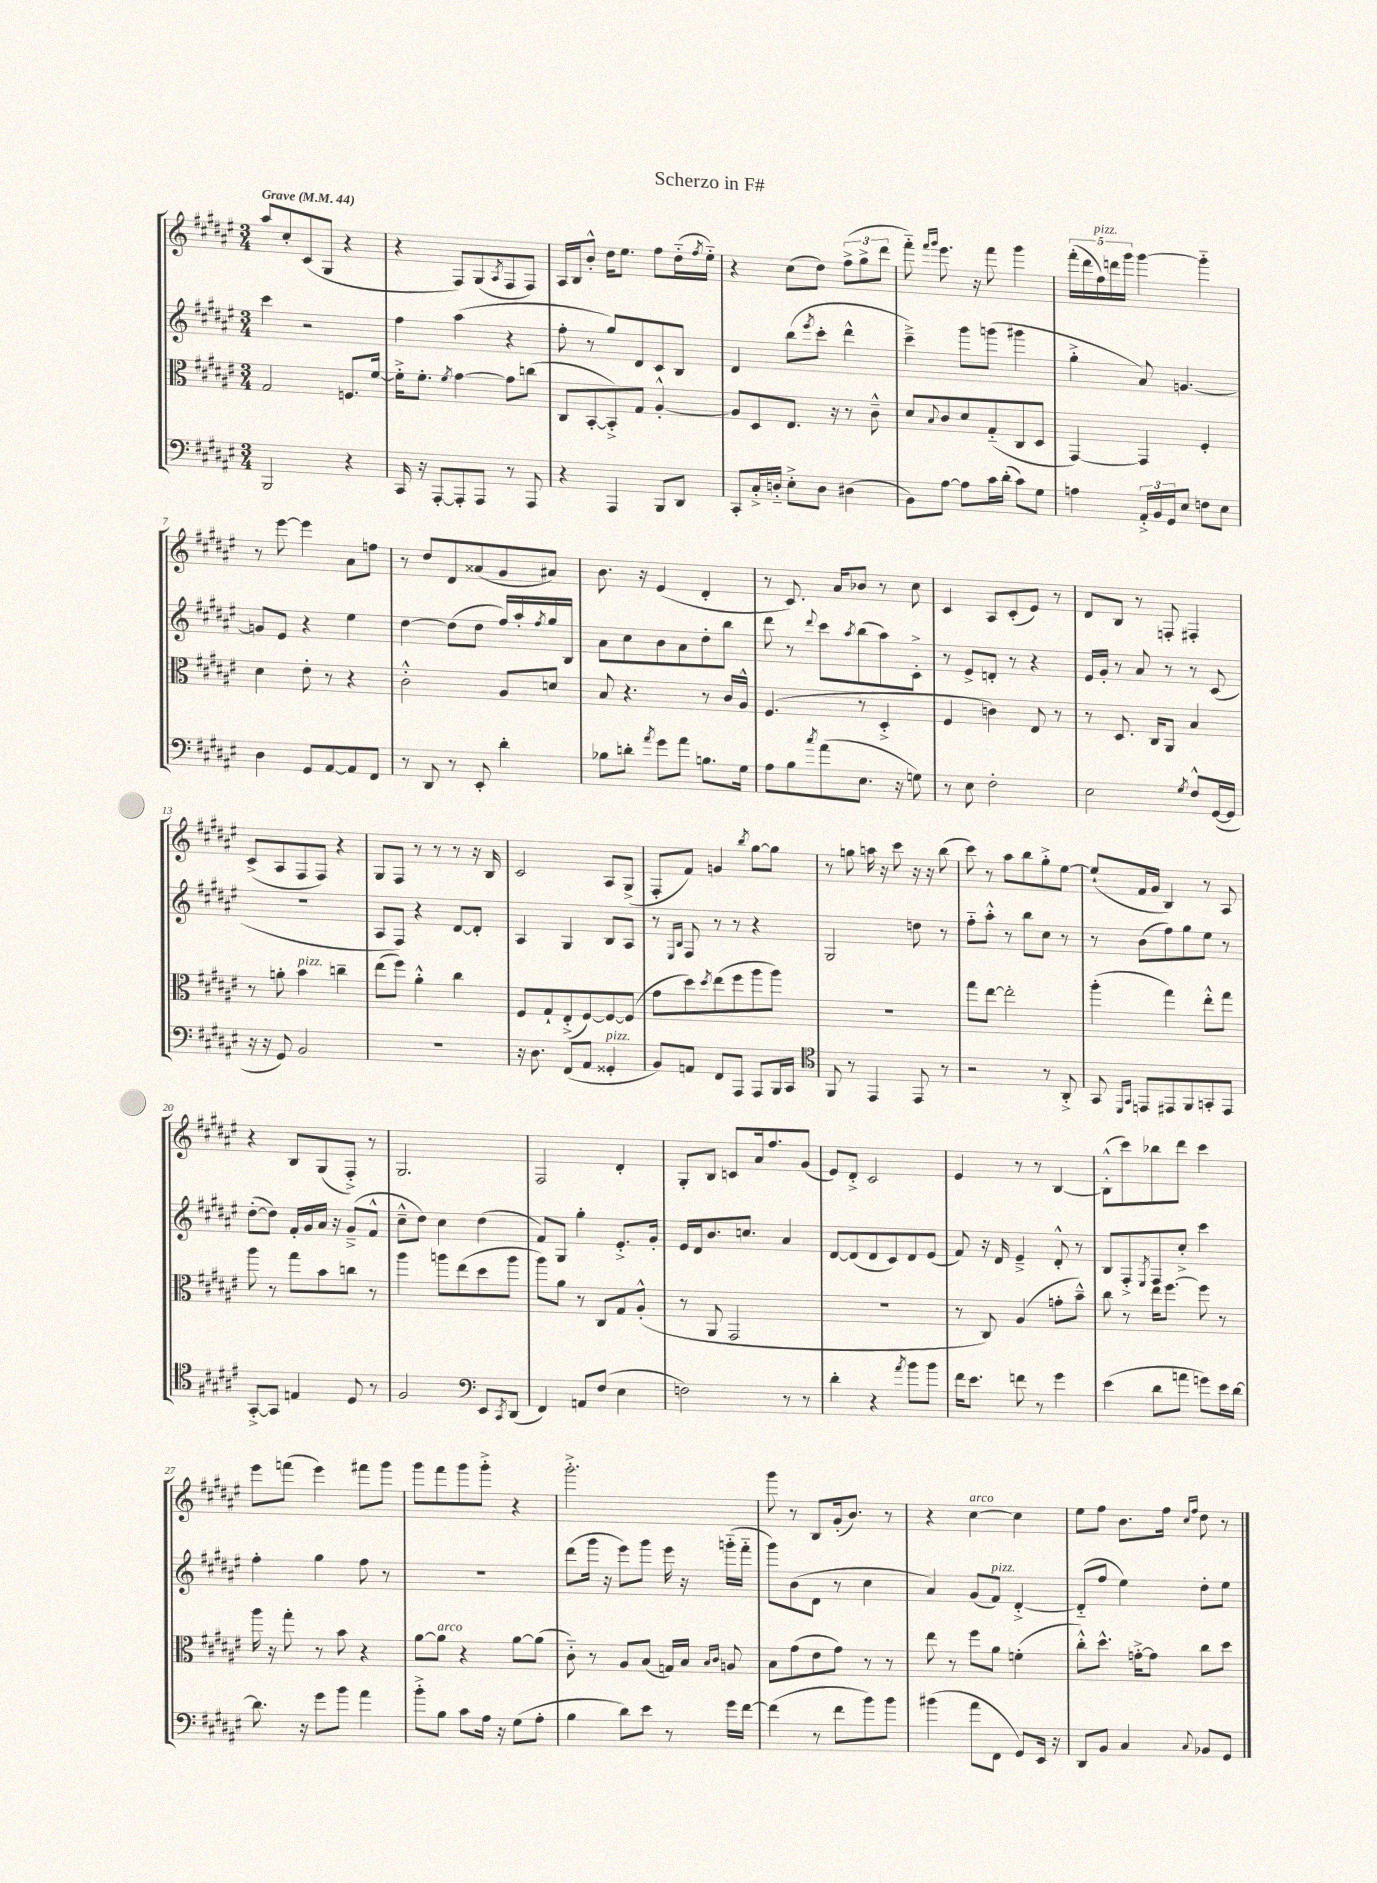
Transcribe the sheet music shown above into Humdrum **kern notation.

**kern	**kern	**kern	**kern
*staff4	*staff3	*staff2	*staff1
*clefF4	*clefC3	*clefG2	*clefG2
*k[f#c#g#d#a#e#]	*k[f#c#g#d#a#e#]	*k[f#c#g#d#a#e#]	*k[f#c#g#d#a#e#]
*M3/4	*M3/4	*M3/4	*M3/4
*MM44	*MM44	*MM44	*MM44
2BBB	2G#	4ccc#	8aa#
.	.	.	8cc#'
.	.	2r	(8c#
.	.	.	8G#
4r	8.F	.	4r
.	[16f#	.	.
=	=	=	=
16CC#	16f#'^]	4ff#	4r
16r	8.f#'	.	.
[8AAA#'	.	.	.
.	8qf#	.	.
8AAA#']	[4g#	(4aa#	8F#)
8AAA#	.	.	(8G#
.	.	.	8qA#
8r	8g#]	4r	8F#
8AAA#	(8cc	.	8F#)
=	=	=	=
4r	8C#	8ff#'	16A#
.	.	.	16B
.	[8BB'	8r	8b'^^
4AAA#	8BB'^])	8gg#)	16dd#
.	.	.	8.ee#
.	8G#	8d#	.
8BBB	[4A#'^^	8c#	8ff#
8DD#	.	8B	(16dd#'~
.	.	.	8qff#
.	.	.	16ee#'~)
=	=	=	=
8CC#'	8A#]	4d#	4r
16C#'^	8D#	.	.
16D'~	.	.	.
8E#'^	8.E#	(8bb	(8cc#
.	.	8qeee#	.
8D	.	8ccc#'	8dd#)
.	16r	.	.
(4D#	8r	4ddd#^^	(12ff#^
.	.	.	12gg#^
.	8c#~^^	.	.
.	.	.	12ddd#
=	=	=	=
8BB)	8d#	4ccc#~^)	8fff#'~)
.	.	.	16qqfff#
.	8qqB	.	16qqggg#
[8A#	8c#	.	8.eee#
8A#]	8d#	8ggg#	.
.	.	.	16r
16c#	(8G#'~	(8ggg	8fff#
(16d#'	.	.	.
8c#)	8C#	4ggg#	4ggg#
8G#	8D#	.	.
=	=	=	=
4A	[4GG#)	4gg#'^	(20fff#'
.	.	.	20ddd#
.	.	.	20ff#)
.	.	.	20ddd
.	.	.	20ggg#
24AA#'^	4GG#]	8a#)	[4ggg#
24BB	.	.	.
24GG#	.	.	.
8E#	.	[4.g	.
8F	4F#'	.	4ggg#'~]
8E#	.	.	.
=	=	=	=
4D#	4d#	8g]	8r
.	.	8e#	[8eee#
8GG#	8e#'	4r	4eee#]
[8AA#	8r	.	.
8AA#]	4r	4ee#	8a#
8FF#	.	.	8ff
=	=	=	=
8r	2c#'^^	[4dd#	8r
8DD#	.	.	8dd#
8r	.	(8dd#]	8d#
8EE#'	.	8dd#	(8a##
4d#'	8A#	16ff#)	8g#
.	.	16aa#'	.
.	.	8qff#	.
.	8d	16gg#	8a#)
.	.	16B	.
=	=	=	=
8B-	8B	8a#	8.b
8d'	4.r	8cc#	.
.	.	.	16r
8qa#	.	.	.
8g#	.	8b	(4e#
8a#	.	8a#	.
8.B	8r	8dd#'	4d#'
.	16c#	8bb	.
16G#	16A#^^	.	.
=	=	=	=
8A#	(4.F#	8ddd#	8r
8B	.	8r	8.c#)
8qcc#	.	8qqddd#	.
(8a#	.	8ccc#	.
.	.	.	16a#
.	.	8qaa#	.
8.E#	8r	(8bb	8b-
.	4D#'^	8aa#)	8r
16r	.	.	.
8G)	.	8c#'^	8cc#
=	=	=	=
8r	4F#	8r	4c#
8E#	.	8e#^	.
2F#'	4c)	8d'	8A#
.	.	8r	(8c#'
.	8E#	4r	8e#)
.	8r	.	8r
=	=	=	=
2E#	8r	16e#	8d#
.	.	16g#'	.
.	8.D#	8r	8B
.	.	8a#	8r
.	16C#	.	.
.	8AA#	8r	8F'
8qG#	.	.	.
8F#^^	4B	8r	4F#'
([16GG#	.	(8c#	.
16GG#]	.	.	.
=	=	=	=
16r	8r	2.r	(8c#^
16r	.	.	.
8GG#)	8a'	.	8A#
2BB	4b	.	8F#
.	.	.	8F#)
.	4cc~	.	4r
=	=	=	=
2.r	(8ee#	8A#	8G#
.	8ff#)	8F#)	8F#
.	4a#'^^	4r	8r
.	.	.	8r
.	4cc#	[8d#	8r
.	.	8d#']	16r
.	.	.	16B
=	=	=	=
16r	8F#	4A#	2c#
8.D#	.	.	.
.	8G#`	.	.
(8FF#	(8E#'^	4G#	.
8AA#	[8F#)	.	.
4GG##'	8F#_	8B	8A#
.	(8F#]	8A#	(8G#^
=	=	=	=
8BB)	8g#	8r	8F#'
.	.	16qqE#	.
.	.	16qqB	.
8AA	8dd#)	8F#	8f#)
.	8qdd#	.	.
8FF#	(8ee#	8r	4g
8AAA#	8ff#	8r	.
.	.	.	8qbb
8AAA#	8aa#	4r	[8gg#
16BBB	8aa#)	.	8gg#]
16CC#	.	.	.
=	=	=	=
*clefC4	*	*	*
8FF#	2.r	2G#	8r
8r	.	.	8gg
4EE#	.	.	16aa
.	.	.	16r
.	.	.	8ccc#
8EE#	.	8dd	16r
.	.	.	16r
8r	.	8r	(8bb
=	=	=	=
2r	8gg#	8ff#'~	8ccc#)
.	[8ee#	8aa#'^^	8r
.	2ee#']	8r	8aa#
.	.	8bb	8bb
8r	.	8cc#	8gg#'^
8AA#'^	.	8r	[8ee#
=	=	=	=
8GG#	(4aa#'	8r	(8ee#`]
16qqDD#	.	.	.
16qqGG#	.	.	.
8EE	.	(8b	16f#
.	.	.	16g#
8EE#	4gg#)	8ff#)	4B)
8FF#	.	8gg#	.
8GG'	8ee#'^^	8ee#	8r
8EE#	8gg#	8r	8A#
=	=	=	=
[8GG#'^	8aa#	([8dd#'	4r
8GG#]	8r	8dd#])	.
4E	8gg#	16f#'	8B
.	.	16g#	.
.	8b	16a#	(8G#
.	.	16r	.
8D#	8cc	(8g#~^	8F#'^)
8r	8r	8f#^^	8r
=	=	=	=
2F#	4aa#	8cc#~^^	2.G#
.	.	8dd#)	.
.	8aa	4cc#	.
.	(8ee#	.	.
*clefF4	*	*	*
8EE#	8dd#	(4dd#	.
8qCC#	.	.	.
(8DD#	8aa	.	.
=	=	=	=
4FF#)	8aa#)	8f#)	2F#
.	8a#	8G#	.
8AA	8r	4gg#'	.
(8F#	8C#	.	.
4E#	8G#	8.e#'^	4d#'
.	(8A#'^^	.	.
.	.	16g#'	.
=	=	=	=
2F)	8r	16e#	8G#'
.	.	16d#	.
.	8AA#	8.b	8B
.	2GG#	.	8c
.	.	8.cc	.
.	.	.	16a#
.	.	.	8.ff#
8r	.	4a#	.
8r	.	.	(8g#
=	=	=	=
4d#'	2.r	[8d#	8e#)
.	.	(8d#]	8d#'^
4r	.	8d#	2c#
.	.	8c#)	.
8qa#	.	.	.
8b	.	8d#	.
8b	.	(8e#	.
=	=	=	=
16f#	8r	8f#)	4e#
8.e#	.	.	.
.	8C#)	16r	.
.	.	16d#	.
8f	(4A#	4e#~^	8r
8r	.	.	8r
4g#	8g'	8d#'^^	[4B
.	8b~^^)	8r	.
=	=	=	=
(4e#	8cc#	8B	(8B'^^]
.	8r	8F#'^	8ccc#)
.	.	8qE#	.
8d#	16ee#	8F#	8bb-
.	[8.ff#	.	.
8a	.	8cc#'^	8ddd#
8g)	8ff#]	4ccc#	4ccc#
16e#	8r	.	.
[16d#	.	.	.
=	=	=	=
8.d#]	16aa#	4ff#'	8eee#
.	16r	.	.
.	8gg#'	.	(8fff
16r	.	.	.
8g#	8r	4gg#	4eee#)
8b	8b	.	.
4a#	4r	8ff#	8fff#
.	.	8r	8ggg#
=	=	=	=
8b'^	[8a#	2.r	8ggg#
8B	8a#]	.	8fff#
8c#	4r	.	8ggg#
16A#	.	.	8ggg#'^
16r	.	.	.
(8G#	[8a#	.	4r
8A#'	(8a#]	.	.
=	=	=	=
4B	8c#'~)	(8ddd#	2.ggg#'^
.	8r	16ggg#	.
.	.	16r	.
8d#)	8A#	8eee#)	.
8e#	(8B	8ggg#	.
8r	16G)	16eee#	.
.	16B	16r	.
.	16qqB	.	.
.	16qqc#	.	.
16g#	8A	(16ggg'~	.
[16f#	.	16fff#'~	.
=	=	=	=
(4f#]	8B	8ggg#)	8ggg#
.	(8g#	(8b	8r
8r	8e#	8d#	8B
8f#	8g#)	8r	(16g#'
.	.	.	8.b)
8b)	8r	4cc#	.
8b	8r	.	8r
=	=	=	=
(4b#	8ee#	4a#)	4r
.	8r	.	.
8a#	8ff#	(8g#	[4cc#
8FF#	8a#	8f#)	.
8GG#)	(4f'	[4d#'^	4cc#]
16EE#	.	.	.
16r	.	.	.
=	=	=	=
8DD#	8cc#'^^)	(8d#'~]	8ee#
8BB	8.dd#^^	8ff#	8ff#
4C#	.	4ee#)	8.b
.	[16g'^	.	.
.	8g]	.	.
.	.	.	16ff#
.	.	.	16qqcc#
8qqC#	.	.	16qqff#
8BB-	8cc#	8dd#'	8dd#
8GG#	8dd#	8ee#	8r
==	==	==	==
*-	*-	*-	*-
